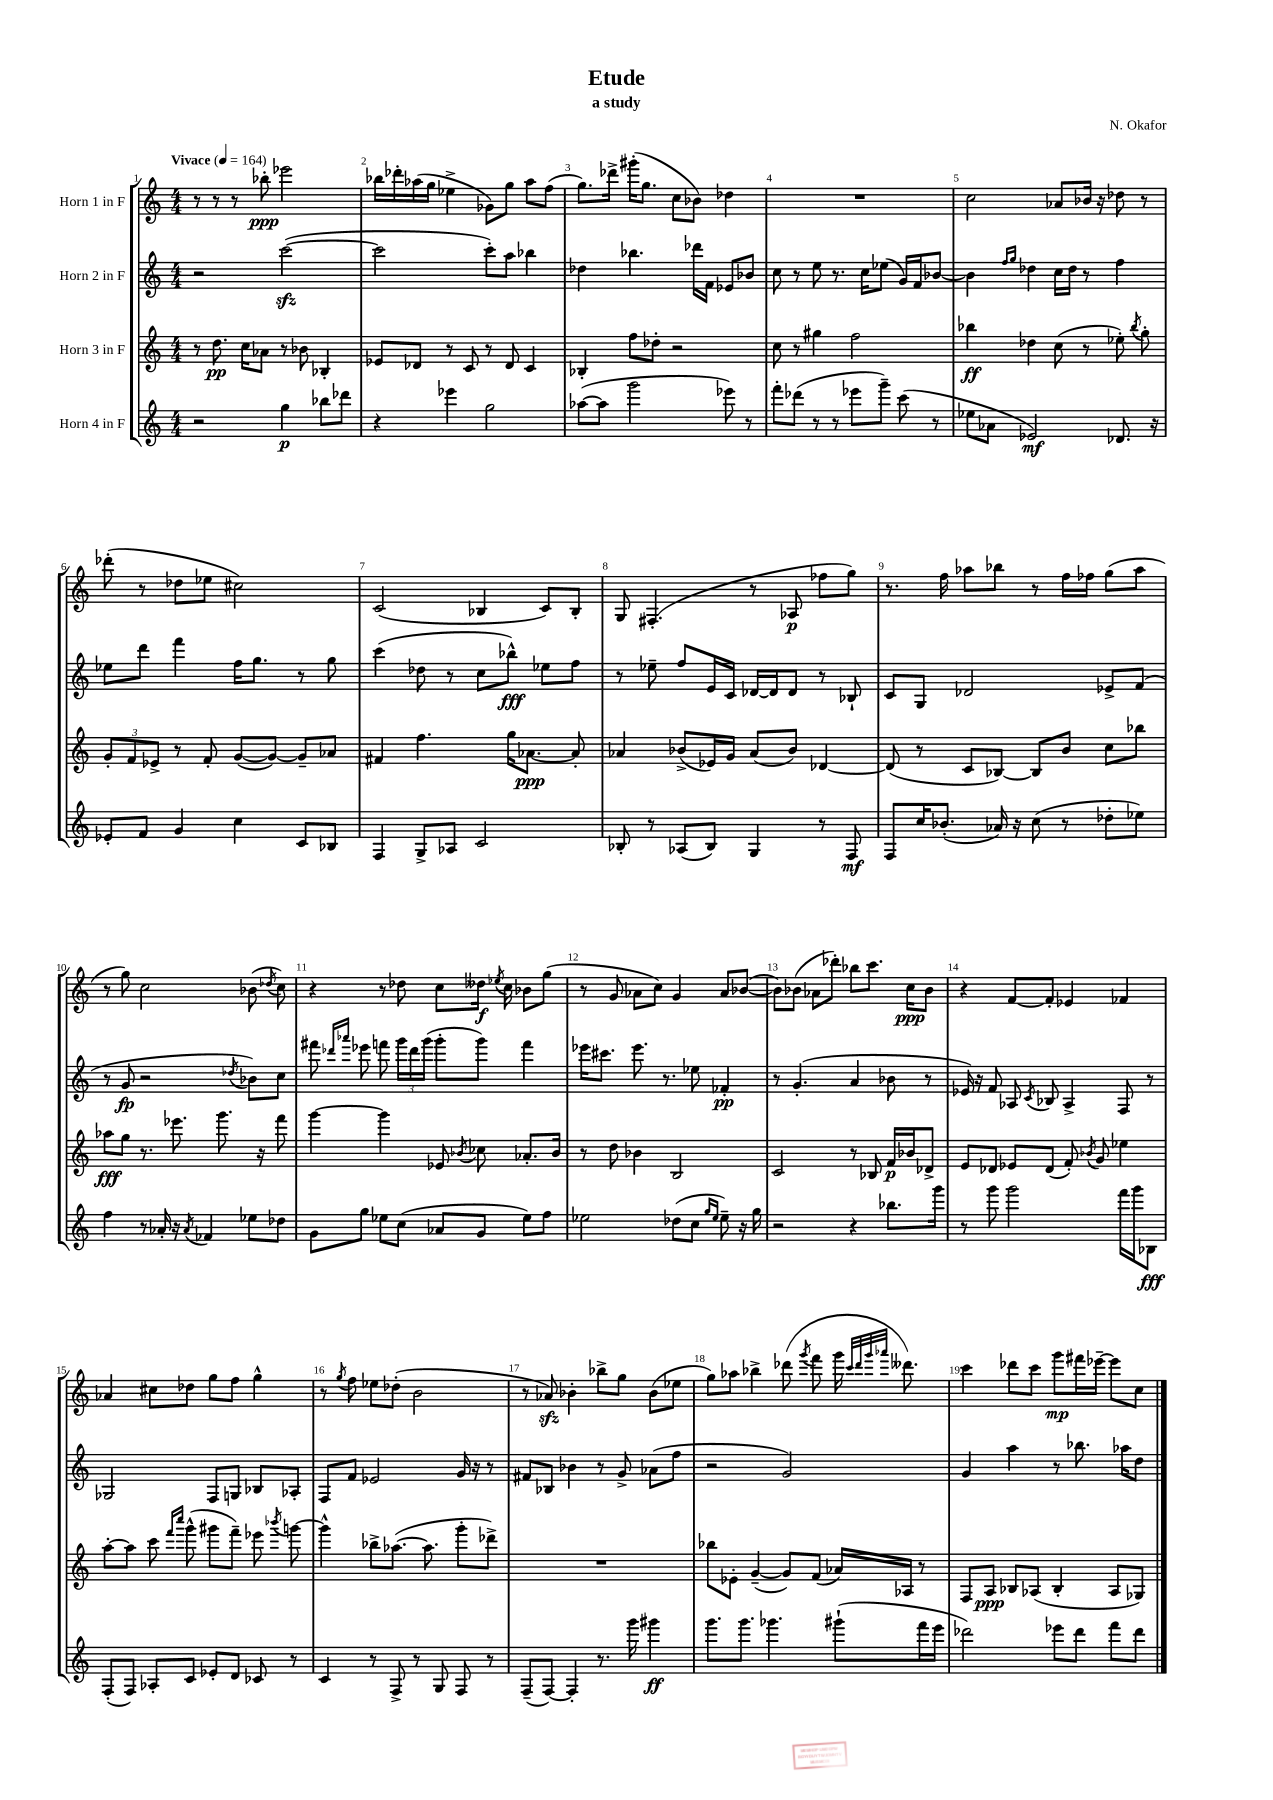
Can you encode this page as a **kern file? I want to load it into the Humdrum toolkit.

**kern	**kern	**kern	**kern
*staff4	*staff3	*staff2	*staff1
*clefG2	*clefG2	*clefG2	*clefG2
*k[]	*k[]	*k[]	*k[]
*M4/4	*M4/4	*M4/4	*M4/4
*MM164	*MM164	*MM164	*MM164
2r	8r	2r	8r
.	8.dd	.	8r
.	.	.	8r
.	16cc	.	.
.	8a-	.	8bb-'
4gg	8r	([2ccc	2eee-
.	8b-	.	.
8bb-	4B-'	.	.
8ddd-	.	.	.
=	=	=	=
4r	8e-	2ccc]	16bb-
.	.	.	16ddd-'
.	8d-	.	(16aa-
.	.	.	16gg
4eee-	8r	.	4ee-^
.	8c	.	.
2gg	8r	8ccc')	8g-)
.	8d-	8aa	8gg
.	4c	4bb-	8aa-
.	.	.	(8ff
=	=	=	=
([8aa-	4B-'	4dd-	8.gg)
8aa-]	.	.	.
.	.	.	16ddd-^
2ggg	8ff	4.bb-	(16ggg#'
.	.	.	8.gg
.	8dd-'	.	.
.	2r	.	8cc
.	.	16ddd-	8b-)
.	.	16f	.
8eee-)	.	8e-	4dd-
8r	.	8b-	.
=	=	=	=
8fff'	8cc	8cc	1r
(8ddd-	8r	8r	.
8r	4gg#	8ee	.
8r	.	8.r	.
8eee-	2ff	.	.
.	.	16cc	.
8ggg~)	.	(8ee-	.
(8ccc	.	16g)	.
.	.	16f	.
8r	.	[8b-	.
=	=	=	=
8ee-	4bb-	4b-]	2cc
8a-	.	.	.
.	.	16qqff	.
.	.	16qqgg	.
2e-)	4dd-	4dd-	.
.	(8cc	16cc	8a-
.	.	16dd-	.
.	8r	8r	16b-
.	.	.	16r
8.d-	8ee-')	4ff	8dd-
.	8qbb-	.	.
.	8gg'	.	8r
16r	.	.	.
=	=	=	=
8e-'	12g'	8ee-	(8ddd-'
.	12f	.	.
8f	.	8ddd	8r
.	12e-^	.	.
4g	8r	4fff	8dd-
.	8f'	.	8ee-
4cc	([8g	16ff	2cc#)
.	.	8.gg	.
.	8g_)	.	.
8c	8g~]	8r	.
8B-	8a-	8gg	.
=	=	=	=
4F	4f#	(4ccc	(2c
8G^	4.ff	8dd-	.
8A-	.	8r	.
2c	.	8cc	4B-
.	16gg	8bb-^^)	.
.	[8.a-	.	.
.	.	8ee-	8c)
.	8a-']	8ff	8B-'
=	=	=	=
8B-'	4a-	8r	8G
8r	.	8ee-~	(4.F#'
(8A-	(8b-^	8ff	.
8B-)	16e-)	16e	.
.	16g	16c	.
4G	(8a-	[16d-	8r
.	.	16d-]	.
.	8b-)	8d-	8A-
8r	[4d-	8r	8ff-
8F	.	8B-`	8gg)
=	=	=	=
8F	(8d-]	8c	8.r
16cc	8r	8G	.
(8.b-'	.	.	16ff
.	8c	2d-	8aa-
16a-)	[8B-)	.	8bb-
16r	.	.	.
(8cc	8B-]	.	8r
8r	8b	.	16ff
.	.	.	16ff-
8dd-'	8cc	8e-^	(8gg
8ee-)	8bb-	(8f	8aa-
=	=	=	=
4ff	8aa-	8r	8r
.	8gg	8g	8gg)
8r	8.r	2r	2cc
16a-'	.	.	.
16r	8.eee-	.	.
8qa-	.	.	.
4f-	.	.	.
.	8.ggg	.	.
.	.	8qdd-	.
8ee-	.	8b-)	(8b-
.	16r	.	.
.	.	.	8qdd-
8dd-	8fff	8cc	8cc)
=	=	=	=
8g	[4ggg	8fff#	4r
.	.	16qqddd-	.
.	.	16qqaaa-	.
8gg	.	8eee-	.
8ee-	4ggg]	8fff	8r
(8cc	.	24ggg	8dd-
.	.	24ddd-	.
.	.	(24ggg	.
8a-	8e-	8ggg'	8cc
.	8qb-	.	.
8g	8cc-	8ggg)	16dd--
.	.	.	8qee-
.	.	.	16cc
8ee-)	8.a-'	4fff	8b-
8ff	.	.	(8gg
.	16b-	.	.
=	=	=	=
2ee-	8r	16eee-	8r
.	.	8.ccc#	.
.	8dd	.	8g
.	4b-	8.eee-	8a-
.	.	.	8cc)
.	.	8.r	.
(8dd-	2B	.	4g
8cc	.	8ee-	.
16qqgg	.	.	.
16qqee-	.	.	.
8ee-~)	.	4f-'	8a-
16r	.	.	([8b-
16gg	.	.	.
=	=	=	=
2r	2c	8r	8b-])
.	.	(4.g'	(8b-
.	.	.	8a-
.	.	.	8ddd-')
4r	8r	4a	8bb-
.	8B-	.	8.ccc
8.bb-	16f	8b-	.
.	16b-	.	16cc
.	8d-^	8r	8b-
16ggg	.	.	.
=	=	=	=
8r	8e	16e-)	4r
.	.	16r	.
8ggg	8d-	8f	.
2ggg	8e-	8A-	[8f
.	.	8qc	.
.	(8d-	8B-	8f']
.	8f')	4A-^	4e-
.	8qb-	.	.
.	8g	.	.
16fff	4ee-	8F	4f-
16ggg	.	.	.
8B-	.	8r	.
=	=	=	=
(8F'	[8aa'	2G-	4a-
8F)	8aa]	.	.
8A-'	8ccc	.	8cc#
.	16qqfff	.	.
.	16qqcccc	.	.
8c	(8ggg^^	.	8dd-
8e-'	8ggg#	8F	8gg
8d	8fff~)	8G	8ff
8c-	8eee-	8B-	4gg^^
.	8qbbb-	.	.
8r	[8ggg	8A-'	.
=	=	=	=
4c	4ggg^^]	8F	8r
.	.	.	8qgg
.	.	8f	8ff
8r	8bb-^	2e-	8ee-
8F^	([8.aa-	.	(8dd-'
8r	.	.	2b
.	8.aa-]	.	.
8G	.	.	.
8F	8ggg'	16g	.
.	.	16r	.
8r	8ddd-^)	8r	.
=	=	=	=
(8F~	1r	8f#	8r
[8F)	.	8B-	8a-)
4F']	.	4b-	4b-'
8.r	.	8r	8bb-^
.	.	8g^	8gg
16ggg	.	.	.
4ggg#	.	(8a-	(8b-
.	.	8ff	8ee-
=	=	=	=
8.ggg	8bb-	2r	8gg)
.	8e-'	.	8aa-
8.ggg	.	.	.
.	([4g~	.	4bb-^
4.ggg-	.	.	.
.	8g])	2g)	(8ddd-
.	.	.	8qggg
.	(8f	.	8fff
(8ggg#`	16a-)	.	16ggg
.	.	.	32qqccc
.	.	.	32qqddd-
.	.	.	32qqggg
.	.	.	32qqaaa-
.	16A-	.	8.ddd--)
16fff	8r	.	.
16eee	.	.	.
=	=	=	=
2ddd-)	8F	4g	4ccc
.	8A	.	.
.	8B-	4aa	8ddd-
.	(8A-	.	8ccc
8eee-	4B-'	8r	8ggg
8ddd-	.	8.bb-	16fff#
.	.	.	[16eee-~
8fff	8A-	.	8eee-]
.	.	16aa-	.
8ddd-	8G-)	8dd	8cc
==	==	==	==
*-	*-	*-	*-
